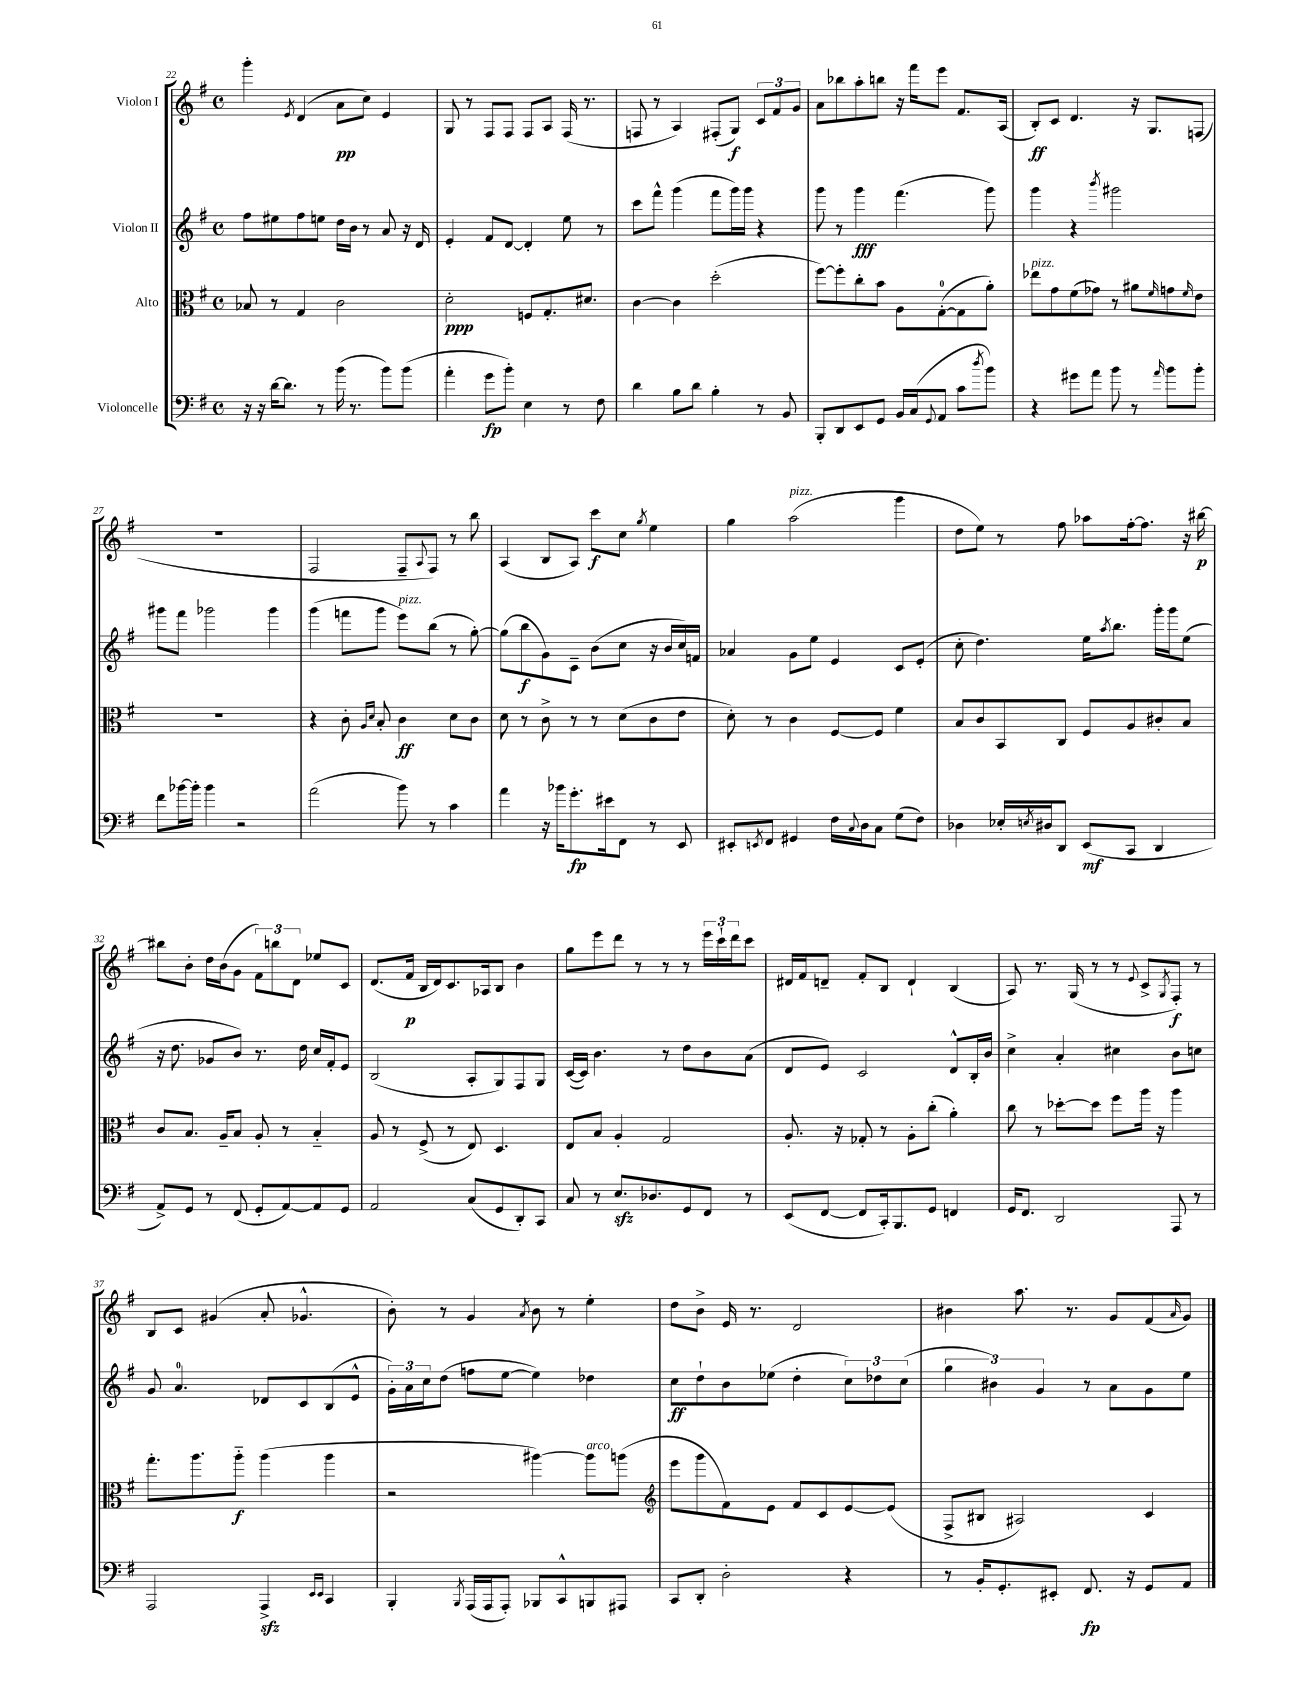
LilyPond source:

<<
\new StaffGroup <<
\new Staff = "s0" \with { instrumentName = "Violon I" } {
    \clef treble \key g \major \defaultTimeSignature \time 4/4
    g'''4-. \acciaccatura { e'8 } d'4( a'8\pp c''8) e'4 |
    g8 r8 fis8 fis8 fis8 a8 fis16( r8. |
    f8 r8 a4) fis8-.( g8\f) \tuplet 3/2 { c'8 fis'8 g'8 } |
    a'8 bes''8 a''8-. b''8 r16 fis'''16 e'''8 fis'8. a16( |
    b8-.\ff) c'8 d'4. r16 g8. f8( |
    R1 |
    fis2 fis8-- \appoggiatura { a8 } fis8) r8 b''8 |
    a4( b8 a8) c'''8\f c''8 \acciaccatura { g''8 } e''4 |
    g''4 a''2^\markup { \italic "pizz." }( g'''4 |
    d''8 e''8) r8 fis''8 aes''8 fis''16~-. fis''8. r16 bis''16~\p |
    bis''8 b'8-. d''16 b'16( g'8 \tuplet 3/2 { fis'8) b''8 d'8 } ees''8 c'8 |
    d'8.( fis'16\p b16 d'16) c'8. aes16 b8 b'4 |
    g''8 e'''8 d'''8 r8 r8 r8 \tuplet 3/2 { e'''16 c'''16-! d'''16 } c'''8 |
    dis'16 fis'16 d'8-- fis'8-. b8 d'4-! b4( |
    a8) r8. g16( r8 r8 \appoggiatura { e'8 } c'8-> \acciaccatura { g8 } fis8-.\f) r8 |
    b8 c'8 gis'4( a'8-. ges'4.-^ |
    b'8-.) r8 g'4 \acciaccatura { a'8 } b'8 r8 e''4-. |
    d''8 b'8-> e'16 r8. d'2 |
    bis'4 a''8. r8. g'8 fis'8( \grace { a'16 } g'8) \bar "|." |
}
\new Staff = "s1" \with { instrumentName = "Violon II" } {
    \clef treble \key g \major \defaultTimeSignature \time 4/4
    fis''8 eis''8 fis''8 e''8 d''16 b'16 r8 a'8 r16 d'16 |
    e'4-. fis'8 d'8~ d'4-. e''8 r8 |
    c'''8 fis'''8-^ g'''4( fis'''8 g'''16) g'''16 r4 |
    g'''8 r8 g'''4\fff fis'''4.( g'''8) |
    g'''4 r4 \acciaccatura { b'''8 } gis'''2 |
    gis'''8 fis'''8 ges'''2 ges'''4 |
    g'''4( f'''8 g'''8 e'''8^\markup { \italic "pizz." }) b''8( r8 g''8~-.) |
    g''8( b''8\f g'8) c'8-- b'8( c''8 r16 b'16 c''16) f'16 |
    aes'4 g'8 e''8 e'4 c'8 e'8-.( |
    c''8-. d''4.) e''16 \acciaccatura { a''8 } b''8. g'''16-. g'''16 e''8( |
    r16 d''8. ges'8 b'8) r8. d''16 c''16 fis'16-. e'8 |
    b2( a8-. g8) fis8 g8 |
    c'16~( c'16) b'4. r8 d''8 b'8 a'8( |
    d'8 e'8) c'2 d'8-^ b16-. b'16 |
    c''4-> a'4-. cis''4 b'8 c''8 |
    g'8 a'4.-0 des'8 c'8 b8( e'8-^ |
    \tuplet 3/2 { g'16-.) a'16 c''16 } d''8( f''8 e''8~ e''4) des''4 |
    c''8\ff d''8-! b'8 ees''8( d''4-. \tuplet 3/2 { c''8) des''8 c''8( } |
    \tuplet 3/2 { g''4 bis'4) g'4 } r8 a'8 g'8 e''8 \bar "|." |
}
\new Staff = "s2" \with { instrumentName = "Alto" } {
    \clef alto \key g \major \defaultTimeSignature \time 4/4
    bes8 r8 g4 c'2 |
    d'2-.\ppp f8 g8.-. dis'8. |
    c'4~ c'4 d''2-.( |
    fis''8~) fis''8-. c''8-. b'8 a8 g8-0~-.( g8 a'8-.) |
    ees''8^\markup { \italic "pizz." } g'8 fis'8( ges'8) r8 ais'8 \grace { fis'16 } g'8 \grace { fis'16 } e'8 |
    R1 |
    r4 c'8-. \grace { a16 d'16 } b8-. c'4\ff d'8 c'8 |
    d'8 r8 c'8-> r8 r8 d'8( c'8 e'8 |
    d'8-.) r8 c'4 fis8~ fis8 fis'4 |
    b8 c'8 b,8 c8 fis8 a8 cis'8-. b8 |
    c'8 b8. a16-- b8 a8-. r8 b4-_ |
    a8 r8 fis8->( r8 e8) d4. |
    e8 b8 a4-. g2 |
    a8.-. r16 ges8-. r8 a8-. c''8-.( a'4-.) |
    c''8 r8 des''8~-. des''8 fis''8 a''16 r16 a''4 |
    g''8.-. a''8. a''8-_\f a''4( a''4 |
    r2 ais''4~) ais''8^\markup { \italic "arco" } a''8( |
    \clef treble e'''8 g'''8 fis'8) e'8 fis'8 c'8 e'8~ e'8( |
    fis8-> bis8 ais2) c'4 \bar "|." |
}
\new Staff = "s3" \with { instrumentName = "Violoncelle" } {
    \clef bass \key g \major \defaultTimeSignature \time 4/4
    r16 r16 d'16~ d'8. r8 b'16( r8. b'8) b'8( |
    a'4-. g'8\fp b'8-.) e4 r8 fis8 |
    d'4 b8 d'8 b4-. r8 b,8 |
    b,,8-. d,8 e,8 g,8 b,16 c16( \appoggiatura { g,8 } a,8 c'8 \acciaccatura { d''8 } b'8) |
    r4 gis'8 a'8 b'8 r8 \grace { a'16 } b'8 b'8-. |
    fis'8 bes'16~ bes'16-. bes'4 r2 |
    a'2( b'8) r8 c'4 |
    a'4 r16 bes'16 g'8.-.\fp eis'16 fis,8 r8 e,8 |
    eis,8-. \acciaccatura { e,8 } fis,8 gis,4 fis16 \appoggiatura { c8 } d16 c8 g8( fis8) |
    des4 ees16-. \acciaccatura { e8 } dis16 d,8 e,8\mf( c,8 d,4 |
    a,8->) g,8 r8 fis,8( g,8-. a,8~) a,8 g,8 |
    a,2 c8( g,8 d,8-.) c,8 |
    c8 r8 e8.\sfz des8. g,8 fis,8 r8 |
    e,8( fis,8~ fis,8 c,16-.) b,,8. g,8 f,4 |
    g,16 fis,8. d,2 a,,8 r8 |
    a,,2 a,,4->\sfz \grace { e,16 e,16 } c,4 |
    b,,4-. \acciaccatura { b,,8 } a,,16( a,,16 a,,8-.) bes,,8 c,8-^ b,,8 ais,,8 |
    c,8 d,8-. d2-. r4 |
    r8 b,16-. g,8.-. eis,8-. fis,8.\fp r16 g,8 a,8 \bar "|." |
}
>>
>>
\layout { \context { \Score currentBarNumber = #22 } }
